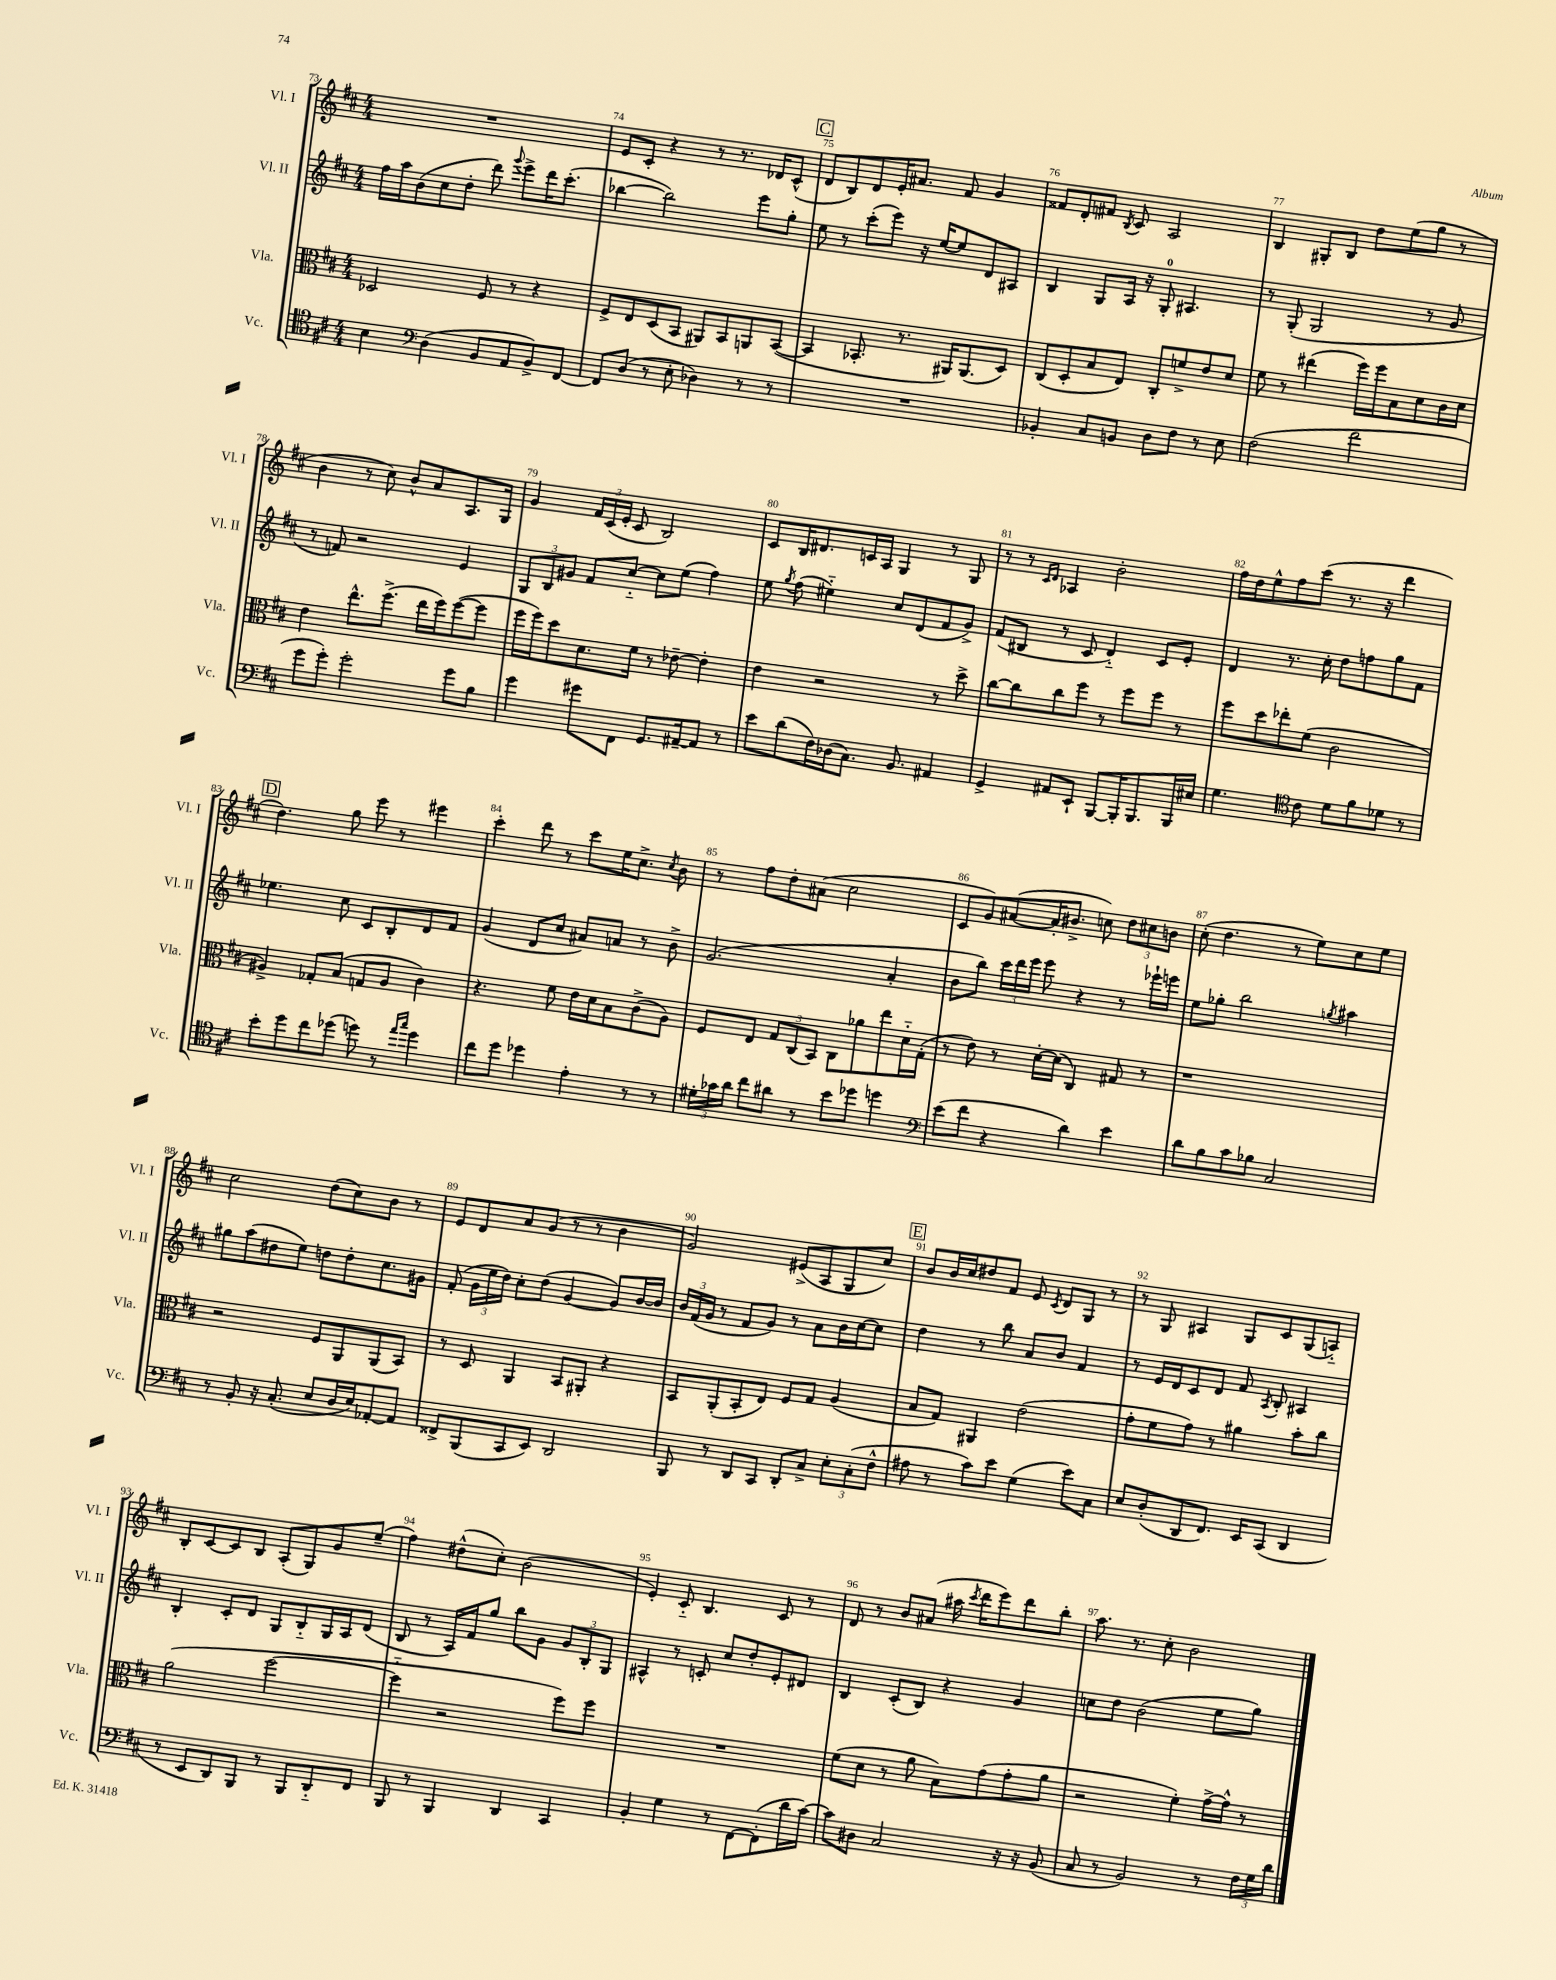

**kern	**kern	**kern	**kern
*staff4	*staff3	*staff2	*staff1
*clefC4	*clefC3	*clefG2	*clefG2
*k[f#c#]	*k[f#c#]	*k[f#c#]	*k[f#c#]
*M4/4	*M4/4	*M4/4	*M4/4
4B\	2D-/	16ff#\LL	1r
.	.	16aa\J	.
.	.	(8b\	.
*clefF4	*	*	*
(4D\	.	8cc#\	.
.	.	8dd'\J	.
8BB/L	8F#/	8ddd\)	.
.	.	8qqggg/	.
8AA/	8r	8eee^\L	.
8BB^/)	4r	16ddd\K	.
.	.	(8.ccc#'\J	.
[8FF#/J	.	.	.
=	=	=	=
8FF#/]L	8F#^/L	[4bb-\	8e/L
(8D/J	8E/	.	8c#'/J
8r	(8D/	2bb-\])	4r
8E'\	8BB/J	.	.
4D-\)	8AA#/L)	.	8r
.	8BB/	.	8.r
8r	8AA/	8eee\L	.
.	.	.	16d-/LK
8r	([8BB/J	8gg'\J	(8c#^^/J
=	=	=	=
1r	4BB/]	8ee\	8d/L
.	.	8r	8B/)
.	8.BB-'/	(8ccc#'\L	8d/
.	.	8eee\J)	16e'/K
.	8.r	.	8.a#/J
.	.	16r	.
.	.	[16ee/LK	.
.	16AA#/LK)	8ee/]	8f#/
.	(8.AA#/	.	.
.	.	8d/	4g/
.	8D/J)	8A#/J	.
=	=	=	=
4BB-'/	(8C#/L	4B/	8f##/L
.	8D'/	.	8d'/
8C#/L	8B/	8G/L	8f#/J
.	.	.	8qB/
8BB/J	8E/J)	16A/Jk	8c#/
.	.	16r	.
8D\L	8C#'/L	8G'/	2A/
8F#\J	8f^/	4.A#/	.
8r	8e/	.	.
8E\	8d/J	.	.
=	=	=	=
(2F#\	8f#\	8r	4B/
.	8r	(8G'/	.
.	(4ee#\	2G/	8G#'/L
.	.	.	8B/J
2f#\	16ff#\LL)	.	8dd\L
.	16ff#\J	.	.
.	8B\	.	(8ee\
.	8d\	8r	8gg\J
.	16c#\L	8g/	8r
.	16d\JJ	.	.
=	=	=	=
8g\L	4e\	8r	4b\
8g'\J)	.	8f/)	.
2g'\	8.ee^^\L	2r	8r
.	.	.	8cc#\)
.	(8.ff#^\J	.	.
.	.	.	8b^^/L
.	16ee\LL	.	8a/
.	16ff#\J)	.	.
8g\L	([8ff#\	4e/	8.A/
8B\J	8ff#\]J	.	.
.	.	.	16G/Jk
=	=	=	=
4g\	16ff#\LL	12G/L	4g/
.	16ff#\J)	.	.
.	.	12B/	.
.	8dd\	.	.
.	.	12g#/J	.
8g#\L	8.d\	8f#/L	24f#/LL
.	.	.	(24c#/
.	.	.	24e'/JJ
8FF#\J	.	[8cc#'~/J	8c#/
.	16f#\Jk	.	.
8.GG/L	8r	8cc#\]L	2B/)
.	[8e-~\	(8ee\J	.
[16AA#~/k	.	.	.
8AA#/]J	4e-'\]	4ff#\)	.
8r	.	.	.
=	=	=	=
8e\L	4e\	8ee\	8c#/L
.	.	8qgg/	.
(8d\	.	(8ff#\	16B/K
.	.	.	8.d#/
16F#\L)	2r	4ee#'~\)	.
(16D-\J	.	.	.
8.C#\J)	.	.	16c/L
.	.	.	16A/JJ
.	.	8cc#/L	4G/
8.BB/	.	.	.
.	.	(8d/	.
4AA#/	8r	8f#/	8r
.	8dd^\	8g^/J)	8G/
=	=	=	=
4GG^/	[8cc#\L	(8f#/L	8r
.	8cc#\]	8B#/J	8r
.	.	.	16qqc#/LL
.	.	.	16qqd/JJ
8AA#/L	8cc#\	8r	4A-/
8EE`/J	8ff#\J	8c#/	.
[8BBB/L	8r	4d'~/)	2b'\
16BBB'/]K	8ff#\L	.	.
8.BBB/	.	.	.
.	8ff#\J	8c#/L	.
16BBB/L	8r	8e'/J	.
16E#/JJ	.	.	.
=	=	=	=
4.G\	8ff#\L	4d/	16ff#\LL
.	.	.	16dd\J
.	8dd\	.	8ee^^\
.	8ee-'\	8.r	8ff#\
*clefC4	*	*	*
8c#\	(8f#\J	.	(8ccc#\J
.	.	16cc#'\	.
8d\L	2c#\	8dd\L	8.r
8f#\	.	8ff\	.
.	.	.	16r
8d-\J	.	8gg\	4ddd\
8r	.	8f#\J	.
=	=	=	=
8b'\L	4A#^/)	4.ee-\	4.dd\)
8dd\	.	.	.
8cc#\	8G-'/L	.	.
(8dd-\J	(8B/J	8cc#\	8gg\
8dd\)	8G/L	8c#/L	8eee\
8r	8A#/J	8B'/	8r
16qqee/LL	.	.	.
16qqgg/JJ	.	.	.
4dd\	4c#\)	8d/	4eee#\
.	.	8f#/J	.
=	=	=	=
8cc#\L	4.r	(4g/	4ccc#'\
8dd\J	.	.	.
4dd-\	.	8d/L	8ddd\
.	8f#\	8cc#/J	8r
4e'\	16e\LL	8a#/L)	8ccc#\L
.	16d\J	.	.
.	8B\	8a/J	16ee\K
.	.	.	8.cc#^\J
8r	(8c#^\	8r	.
.	.	.	8qcc#/
8r	8A\J)	8b^\	8b\
=	=	=	=
24d#'\LL	8F#/L	(2.g/	8r
24g-\	.	.	.
24a\JJ	.	.	.
8cc#\L	8E/J	.	8ff#\L
8a#\J	12G/L	.	8dd'\
.	(12C#/	.	.
8r	.	.	(8a#\J
.	12BB/J)	.	.
8b\L	8C#\L	.	2cc#\
8dd-\J	8a-\	.	.
4dd\	8ee\	4a'/	.
.	16d'~\L	.	.
.	(16G'\JJ	.	.
=	=	=	=
*clefF4	*	*	*
(8e\L	8r	8b\L	8c#/L
8f#\J	8e\)	8bb\J)	8g/)
4r	8r	24ccc#\LL	([8a#/
.	.	24ddd\	.
.	.	24eee\JJ	.
.	[16d'\LL	8eee\	16a#'/]K
.	(16d\]JJ	.	8.b#^/J
4d\)	4C#/)	4r	.
.	.	.	8cc\)
4e\	8G#/	8r	12dd\L
.	.	.	12cc#\
.	8r	16eee-`\LL	.
.	.	.	12b\J
.	.	16eee\JJ	.
=	=	=	=
8d\L	1r	8ee\L	(8cc#'\
8B\	.	8gg-'\J	4.dd\
8c#\	.	2bb\	.
8B-\J	.	.	.
2C#/	.	.	8r
.	.	.	8ee\L)
.	.	8qgg/	.
.	.	4aa#\	8cc#\
.	.	.	8ee\J
=	=	=	=
8r	2r	8gg#\L	2cc#\
8BB'/	.	(8aa\	.
16r	.	8dd#\	.
(8.C#'/	.	.	.
.	.	8ee\J)	.
8E/L	8F#/L	8dd\L	(8dd\L
16D/L	8AA/	8dd'\	8cc#\)
16E/J)	.	.	.
[8AA-'/	(8AA/	8.cc#\	8b\J
8AA-/]J	8BB/J)	.	8r
.	.	16g#\Jk	.
=	=	=	=
8FF##^/L	8r	(8f#'/	8e/L
(8BBB/	8D/	24g\LL	8d/
.	.	24ee\	.
.	.	24dd\JJ)	.
8CC#/	4AA/	8cc#'\L	8a/
8EE/J)	.	(8dd\J	(8g/J
2DD/	8BB/L	[4g/	8r
.	8AA#'/J	.	8r
.	4r	8g/]L)	4b\
.	.	[16b/L	.
.	.	16b/]JJ	.
=	=	=	=
8BBB/	8BB/L	24b/LL	2g/)
.	.	(24f#/	.
.	.	24g/JJ	.
8r	(8AA'/	8r	.
8DD/L	8BB'/	8f#/L	.
8CC#/J	8E/J)	8g/J)	.
8DD'/L	8F#/L	8r	(8e#^/L
8C#^/J	8G/J	8a\L	8A/
12E'\L	(4A/	16b\L	8G/
.	.	[16cc#\J	.
(12C#'\	.	.	.
.	.	8cc#\]J	8cc#/J)
12F#^^\J	.	.	.
=	=	=	=
8A#\	8B/L	4dd\	8b/L
8r	8G/J)	.	16b/L
.	.	.	16cc#/J
8c#\L)	4AA#/	8r	8dd#/
8e\J	.	8bb\	8f#/J
(4G\	(2e\	8a/L	8e/
.	.	.	8qc#/
.	.	8b/J	8d/L
8e\L)	.	4f#/	8G/J
8C#\J	.	.	8r
=	=	=	=
8E/L	8g'\L	8r	8r
(8D'/	8f#\	16e/LL	8G/
.	.	16d/J	.
8DD/	8g\J)	8c#/	4A#/
8.FF#/J)	8r	8d/J	.
.	4a#\	8f#/	8G/L
16EE/LK	.	.	.
.	.	8qA/	.
(8CC#/J	.	8B'/	8c#/
4DD/	8b'\L	4A#/	(8G/
.	8cc#\J	.	8A'~/J)
=	=	=	=
8r	(2a\	4B'/	8B'/L
8EE/L	.	.	[8c#/
8DD/)	.	8c#'/L	8c#/]
8BBB/J	.	8d/J	8B/J
8r	[2ff#\	8G/L	(8A'/L
8BBB/L	.	8B'~/	8G/)
8DD'~/	.	16G/L	8g/
.	.	16A/J	.
8FF#/J	.	(8d/J	(8ee~/J
=	=	=	=
8BBB/	4ff#'~\]	8B/	4ff#\)
8r	.	8r	.
4BBB/	2r	16A/LL)	(8dd#^^\L
.	.	16f#/J	.
.	.	8gg/J	8cc#'\J)
4DD/	.	8bb\L	(2b\
.	.	8g\J	.
4CC#/	8ff#\L)	12g/L	.
.	.	12B'/	.
.	8ff#\J	.	.
.	.	12G/J	.
=	=	=	=
4BB'/	1r	4A#^^/	4e'/)
4G\	.	8r	8c#'~/
.	.	8c'/	4.B/
8r	.	8cc#/L	.
[8FF#\L	.	8dd'/	.
(8FF#'\]	.	8e'/	8c#/
16d\L	.	8d#/J	8r
[16c#\JJ)	.	.	.
=	=	=	=
8c#\]L	(8f#\L	4B/	8d/
8D#\J	8d\J	.	8r
2C#/	8r	(8c#'/L	8b/L
.	8a\	8B/J)	(8a#/J
.	8B\L)	4r	16aa#\
.	.	.	8qccc#/
.	.	.	16ddd\LK
.	(8g\	.	8eee\)
16r	8g'\	4g/	8ddd\
16r	.	.	.
(8BB/	8a\J	.	8bb'\J
=	=	=	=
8C#/	2r	8cc\L	8.aa\
8r	.	8dd\J	.
.	.	.	8.r
2BB/)	.	(2b\	.
.	.	.	8cc#'\
.	4f#'\)	.	2b\
8r	[16g^\LL	8ee\L	.
.	16g^^\]JJ	.	.
24F#\LL	8r	8gg\J)	.
24G\	.	.	.
24d\JJ	.	.	.
==	==	==	==
*-	*-	*-	*-
